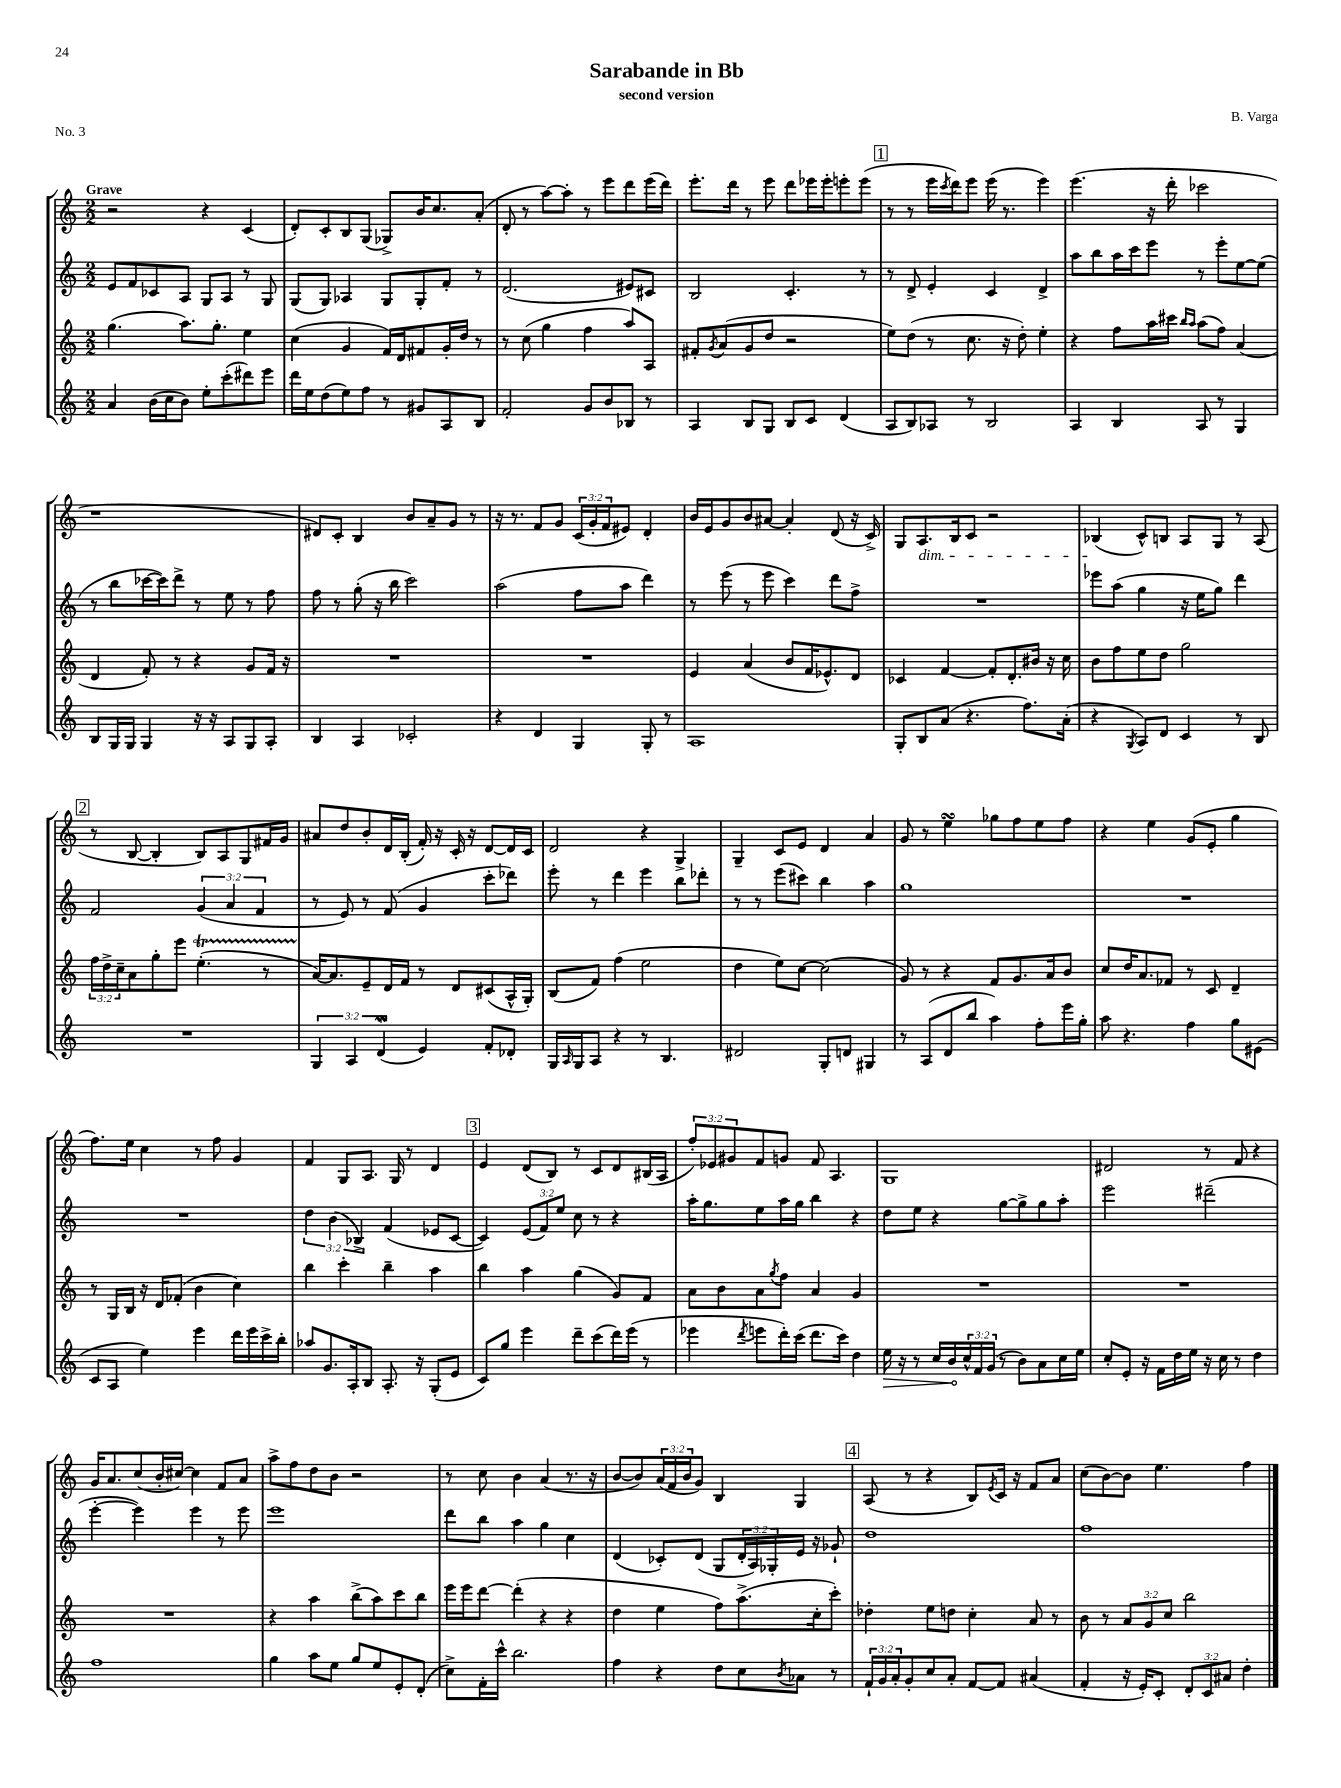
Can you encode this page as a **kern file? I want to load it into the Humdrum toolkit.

**kern	**kern	**kern	**kern
*staff4	*staff3	*staff2	*staff1
*clefG2	*clefG2	*clefG2	*clefG2
*k[]	*k[]	*k[]	*k[]
*M2/2	*M2/2	*M2/2	*M2/2
4a/	(4.gg\	8e/L	2r
.	.	8f/	.
(16b\LL	.	8c-/	.
16cc\J	.	.	.
8b\J)	8.aa\L)	8A/J	.
8ee'\L	.	8G/L	4r
.	8.gg'\J	.	.
(8ccc'\	.	8A/J	.
8ddd#\)	4ee\	8r	(4c/
8eee\J	.	8G/	.
=	=	=	=
16ddd\LL	(4cc\	(8G/L	8d'/L)
16ee\J	.	.	.
(8dd\	.	8G/J)	8c'/
8ee\)	4g/	4A-/	8B/
8ff\J	.	.	(8G/J
8r	16f/LL)	8G/L	8G-^/L)
.	16d/J	.	.
8g#/L	8f#/	8G'/	16b/K
.	.	.	8.cc/
8A/	16g'/L	8f'/J	.
.	16dd/JJ	.	.
8B/J	8r	8r	(8a'/J
=	=	=	=
2f'/	8r	(2.d/	8d'/
.	(8cc\	.	8r
.	4gg\	.	[8aa\L)
.	.	.	8aa'\]J
8g/L	4ff\	.	8r
8b/	.	.	8eee\L
8B-/J	8aa/L)	8e#/L)	8ddd\
8r	8A/J	8c#/J	(16eee\L
.	.	.	16ddd\JJ)
=	=	=	=
4A/	8f#'/L	2B/	8.eee'\L
.	8qg/	.	.
.	(8a/	.	.
.	.	.	16ddd\Jk
8B/L	8g/	.	8r
8G/J	8dd/J	.	8eee\
8B/L	2r	4.c'/	8ddd\L
8c/J	.	.	16eee-\L
.	.	.	16eee-'\J
(4d/	.	.	8eee'\
.	.	8r	(8eee\J
=	=	=	=
8A/L	8ee\L)	8r	8r
8B/)	(8dd\J	8d^/	8r
8A-/J	8r	4e'/	16eee\LL
.	.	.	8qccc/
.	.	.	16ddd\J)
8r	8.cc\	.	8eee\J
2B/	.	4c/	(16eee\
.	16r	.	8.r
.	8dd'\)	.	.
.	4ee'\	4d^/	4eee\)
=	=	=	=
4A/	4r	8aa\L	(4.eee\
.	.	8bb\	.
4B/	8ff\L	16aa\L	.
.	.	16ccc\J	.
.	16aa\L	8eee\J	16r
.	16ccc#\JJ	.	16ddd'\
.	16qqbb/LL	.	.
.	16qqaa/JJ	.	.
8A/	(8aa\L	8r	2ccc-\
8r	8ff\J)	8eee'\L	.
4G/	(4a/	[8ee\	.
.	.	(8ee\]J	.
=	=	=	=
8B/L	4d/	8r	1r
16G/L	.	8bb\L	.
16G/JJ	.	.	.
4G/	8f'/)	[16ccc-\L	.
.	.	16ccc-\]J)	.
.	8r	8ddd^\J	.
16r	4r	8r	.
16r	.	.	.
8A/L	.	8ee\	.
8G/	8g/L	8r	.
8A'/J	16f/Jk	8ff\	.
.	16r	.	.
=	=	=	=
4B/	1r	8ff\	8d#/L)
.	.	8r	8c'/J
4A/	.	(8gg'\	4B/
.	.	16r	.
.	.	16bb\	.
2c-'/	.	2ccc\)	8b/L
.	.	.	8a~/
.	.	.	8g/J
.	.	.	8r
=	=	=	=
4r	1r	(2aa\	16r
.	.	.	8.r
4d/	.	.	8f/L
.	.	.	8g/J
4G/	.	8ff\L	(24c/LL
.	.	.	24g'/
.	.	.	24f/J
.	.	8aa\J	8e#/J)
8G'/	.	4ddd\)	4d'/
8r	.	.	.
=	=	=	=
1A	4e/	8r	16b/LL
.	.	.	16e/J
.	.	(8eee\	8g/
.	(4a/	8r	8b/
.	.	8eee\	[8a#/J
.	8b/L	4ccc\)	4a#'/]
.	16f/K	.	.
.	8.e-^^/)	.	.
.	.	8ddd\L	(8d/
.	8d/J	8ff^\J	16r
.	.	.	16c^/)
=	=	=	=
8G'/L	4c-/	1r	8G/L
8B/	.	.	8.A/
(8a/J	[4f/	.	.
.	.	.	16B/k
4.r	.	.	8c/J
.	8f'/]L	.	2r
.	8.d'/	.	.
8.ff\L)	.	.	.
.	16b#/Jk	.	.
.	16r	.	.
(16a'\Jk	16cc\	.	.
=	=	=	=
4r	8b\L	8eee-\L	(4B-/
.	8ff\	(8aa\J	.
8qG/	.	.	.
8A/L)	8ee\	4gg\	8c^^/L)
8d/J	8dd\J	.	8B/J
4c/	2gg\	16r	8A/L
.	.	16ee\LK	.
.	.	8gg\J)	8G/J
8r	.	4ddd\	8r
8B/	.	.	(8A/
=	=	=	=
1r	24ff\LL	2f/	8r
.	24dd^\	.	.
.	24cc~\J	.	.
.	8a\	.	[8B/
.	8gg'\	.	4B'/]
.	8eee\J	.	.
.	(4.ee'\	(6g/	8B/L)
.	.	.	8A/
.	.	6a/	.
.	.	.	8G/
.	.	6f/	.
.	8r	.	16f#/L
.	.	.	16g/JJ
=	=	=	=
6G/	[16a/LK)	8r	8a#/L
.	8.a/]	.	.
.	.	8e/)	8dd/
6A/	.	.	.
.	8e~/	8r	8b'/
(6d/	.	.	.
.	16d/L	(8f/	16d/L
.	16f/JJ	.	(16B'/JJ
4e/)	8r	4g/	16f'/)
.	.	.	16r
.	8d/L	.	16c'/
.	.	.	16r
8f'/L	(8c#/	8ccc'\L	[8d/L
8d-'/J	16A^^/L	8ddd-\J)	16d/]L
.	16G'/JJ)	.	16c/JJ
=	=	=	=
16G/LL	(8B/L	8eee'\	2d/
16qqA/	.	.	.
16G/J	.	.	.
8A/J	8f/J)	8r	.
4r	(4ff\	4ddd\	.
8r	2ee\	4eee\	4r
4.B/	.	.	.
.	.	8bb\L	4G^/
.	.	8ddd-'\J	.
=	=	=	=
2d#/	4dd\	8r	4G~/
.	.	8r	.
.	8ee\L)	(8eee\L	8c/L
.	[8cc\J	8ccc#\J)	8e/J
8G'/L	(2cc\]	4bb\	4d/
8d/J	.	.	.
4G#/	.	4aa\	4a/
=	=	=	=
8r	8g/)	1gg	8g/
(8A/L	8r	.	8r
8d/	4r	.	4ee\
8bb/J	.	.	.
4aa\)	8f/L	.	8gg-\L
.	8.g/	.	8ff\
8ff'\L	.	.	8ee\
.	16a/k	.	.
16eee\L	8b/J	.	8ff\J
16gg'\JJ	.	.	.
=	=	=	=
8aa\	8cc/L	1r	4r
4.r	16dd/K	.	.
.	8.a/	.	.
.	.	.	4ee\
.	8f-/J	.	.
4ff\	8r	.	(8g/L
.	8c/	.	8e'/J
8gg\L	4d~/	.	4gg\
(8e#\J	.	.	.
=	=	=	=
8c/L	8r	1r	8.ff\L)
8A/J	16G/LL	.	.
.	16B/JJ	.	16ee\Jk
4ee\)	16r	.	4cc\
.	16d/LK	.	.
.	(8f-'/J	.	.
4eee\	4b\	.	8r
.	.	.	8ff\
16ddd\LL	4cc\)	.	4g/
16eee\	.	.	.
16ccc^\	.	.	.
16bb'\JJ	.	.	.
=	=	=	=
8aa-/L	4bb\	6dd\	4f/
8.g/	.	.	.
.	.	(6b\	.
.	4ccc'\	.	8G/L
16A'/k	.	.	.
.	.	6B-^/)	.
8B/J	.	.	8.A/J
8.A'/	4bb~\	(4f/	.
.	.	.	16G/
.	.	.	8r
16r	.	.	.
(8G'/L	4aa\	8e-/L	4d/
8e/J	.	[8c/J	.
=	=	=	=
8c/L)	4bb\	4c/])	4e/
8gg/J	.	.	.
4eee\	4aa\	(12e/L	(8d/L
.	.	12f/)	.
.	.	.	8B/J)
.	.	12ee/J	.
8ddd~\L	(4gg\	8cc\	8r
(8ccc\	.	8r	8c/L
16ddd\L)	8g/L)	4r	8d/
(16eee\JJ	.	.	.
8r	8f/J	.	(16B#/L
.	.	.	16A/JJ
=	=	=	=
4eee-\	8a\L	16aa'\LK	12ff'/L)
.	.	8.gg\	.
.	.	.	12e-/
.	8b\	.	.
.	.	.	12g#/
8qddd/	.	.	.
8eee\L	8a\	8ee\	8f/
.	8qgg/	.	.
16ddd'\L)	8ff\J	16aa\L	8g/J
(16ccc\JJ	.	16gg\JJ	.
8.ddd\L	4a/	4bb\	8f/
.	.	.	4.A/
16ccc\Jk)	.	.	.
4dd\	4g/	4r	.
=	=	=	=
16ee\	1r	8dd\L	1G
16r	.	.	.
8r	.	8ee\J	.
16cc/LL	.	4r	.
16b/	.	.	.
24cc^^/	.	.	.
24f/	.	.	.
(24g/JJ	.	.	.
8r	.	[8gg\L	.
8b\L)	.	8gg^\]	.
8a\	.	8gg\	.
16cc\L	.	8aa'\J	.
16ee\JJ	.	.	.
=	=	=	=
8cc'/L	1r	2eee\	2d#/
8e'/J	.	.	.
16r	.	.	.
16f\LL	.	.	.
16dd\	.	.	.
16ee\JJ	.	.	.
16r	.	(2ddd#~\	8r
16cc\	.	.	.
8r	.	.	8f/
4dd\	.	.	4r
=	=	=	=
1ff	1r	[4eee'\	16g/LK
.	.	.	8.a/
.	.	4eee\])	(8cc/
.	.	.	16b'/L
.	.	.	[16cc#/JJ)
.	.	4eee\	4cc#\]
.	.	8r	8f/L
.	.	8eee\	8a/J
=	=	=	=
4gg\	4r	1eee	8aa^\L
.	.	.	8ff\
8aa\L	4aa\	.	8dd\
8ee\J	.	.	8b\J
8gg/L	(8bb^\L	.	2r
8ee/	8aa\)	.	.
8e'/	8ccc\	.	.
(8d'/J	8bb\J	.	.
=	=	=	=
8cc^\L)	16eee\LL	8ddd\L	8r
.	16eee\J	.	.
16f'\L	[8ddd\J	8bb\J	8cc\
16ccc^^\JJ	.	.	.
2.bb\	(4ddd'\]	4aa\	4b\
.	4r	4gg\	(4a/
.	4r	4cc\	8.r
.	.	.	16r
=	=	=	=
4ff\	4dd\	(4d/	[8b/L
.	.	.	8b/])
4r	4ee\	8c-'/L)	(24a/L
.	.	.	24f/
.	.	.	24b/J
.	.	(8d/J	8g/J)
8dd\L	8ff\L)	8G/L	4B/
8cc\	(8.aa^\	24d'/L	.
.	.	24A/)	.
.	.	24G-'/	.
8qb/	.	.	.
8a-\J	.	16e/JJ	4G/
.	16cc'\k	16r	.
8r	8ccc'\J)	8g-`/	.
=	=	=	=
24f`/LL	4dd-'\	1dd	(8A/
24g/	.	.	.
24a'/J	.	.	.
8g'/	.	.	8r
8cc/	8ee\L	.	4r
8a'/J	8dd\J	.	.
[8f/L	4cc'\	.	8B/L)
.	.	.	8qe/
8f/]J	.	.	16c/Jk
.	.	.	16r
(4a#/	8a/	.	8f/L
.	8r	.	8a/J
=	=	=	=
4f'/	8b\	1ff	(8cc\L
.	8r	.	[8b\)
16r	12a/L	.	8b\]J
16e'/LK)	.	.	.
.	12g/	.	.
8c'/J	.	.	4.ee\
.	12cc/J	.	.
12d'/L	2bb\	.	.
12c/	.	.	.
12a#/J	.	.	.
4dd'\	.	.	4ff\
==	==	==	==
*-	*-	*-	*-
